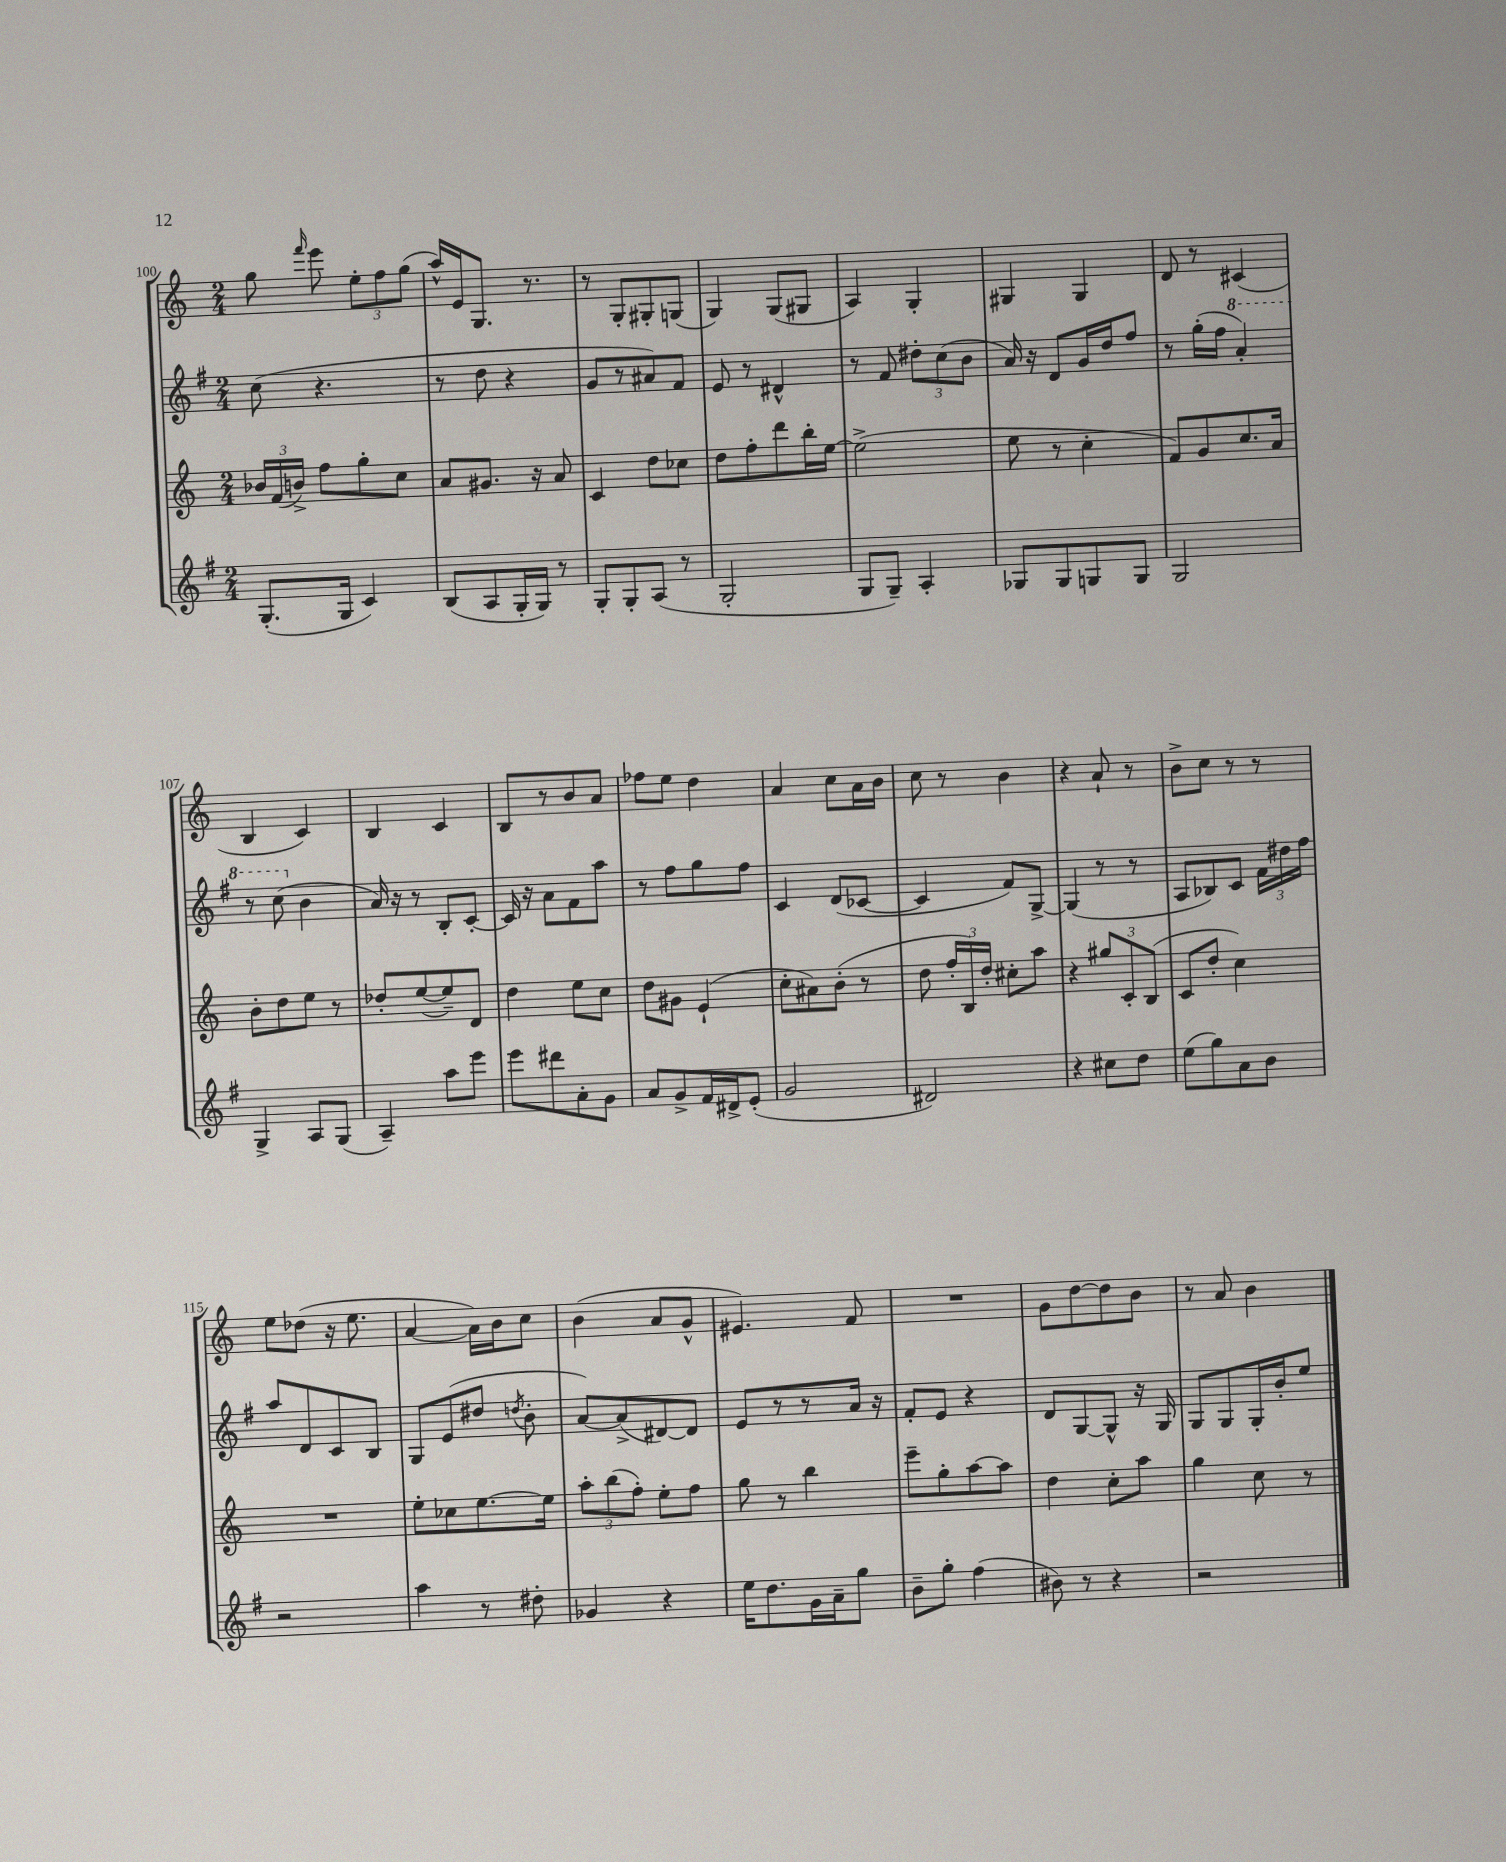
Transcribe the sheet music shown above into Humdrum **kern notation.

**kern	**kern	**kern	**kern
*staff4	*staff3	*staff2	*staff1
*clefG2	*clefG2	*clefG2	*clefG2
*k[f#]	*k[]	*k[f#]	*k[]
*M2/4	*M2/4	*M2/4	*M2/4
(8.G'	24b-	(8cc	8gg
.	(24f	.	.
.	24b^)	.	.
.	.	.	16qqfff
.	8ff	4.r	8eee
16G	.	.	.
4c)	8gg'	.	12ee'
.	.	.	12ff
.	8cc	.	.
.	.	.	(12gg
=	=	=	=
(8B	8a	8r	16aa^^)
.	.	.	16e
8A	8.g#	8dd	8.G
16G'	.	4r	.
16G)	16r	.	8.r
8r	8a	.	.
=	=	=	=
8G'	4c	8g	8r
8G'	.	8r	8G'
(8A	8dd	8a#)	8G#'
8r	8cc-	8f#	(8G
=	=	=	=
2G'	8dd	8e	4G)
.	8ff'	8r	.
.	8ddd	4d#^^	(8G
.	16bb'	.	8G#
.	[16ee	.	.
=	=	=	=
8G	(2ee^]	8r	4A)
8G~)	.	8f#	.
4A'	.	12dd#'	4G'
.	.	(12cc	.
.	.	12b	.
=	=	=	=
8G-	8ee	16a)	4G#
.	.	16r	.
8G-	8r	8d	.
8G	4cc'	16g	4G#
.	.	16dd	.
8G	.	8ff#	.
=	=	=	=
2G	8f)	8r	8d
.	8g	(16gg'	8r
.	.	16ff#	.
.	8.cc	4aa')	(4c#
.	16a	.	.
=	=	=	=
4G^	8b'	8r	4B
.	8dd	(8ccc	.
8A	8ee	4b	4c)
(8G	8r	.	.
=	=	=	=
4A~)	8dd-'	16a)	4B
.	.	16r	.
.	([8ee	8r	.
8aa	8ee~])	8B'	4c
8eee	8d	[8c'	.
=	=	=	=
8eee	4dd	16c]	8B
.	.	16r	.
8ddd#	.	8a	8r
8a'	8ee	8f#	8b
8g	8cc	8aa	8a
=	=	=	=
8a	8dd	8r	8ff-
8g^	8g#	8ff#	8ee
16f#	(4e`	8gg	4dd
16d#^	.	.	.
(8e'	.	8ff#	.
=	=	=	=
2g	8cc'	4c	4a
.	8a#)	.	.
.	(8b'	(8d	8cc
.	8r	[8c-	16a
.	.	.	16b
=	=	=	=
2d#)	8dd	4c-]	8cc
.	24ff'	.	8r
.	24B)	.	.
.	24dd'	.	.
.	8cc#'	8f#)	4b
.	8aa	[8G^	.
=	=	=	=
4r	4r	(4G]	4r
8cc#	12gg#	8r	8a`
.	12c'	.	.
8dd	.	8r	8r
.	(12B	.	.
=	=	=	=
(8ee	8c	8A	8b^
8gg)	8dd'	8B-)	8cc
8a	4cc)	8c	8r
8b	.	24f#	8r
.	.	24dd#	.
.	.	24ff#	.
=	=	=	=
2r	2r	8aa	8ee
.	.	8d	(8dd-
.	.	8c	16r
.	.	.	8.ee
.	.	8B	.
=	=	=	=
4aa	8ee'	8G	[4a
.	8cc-	(8e	.
8r	[8.ee	8dd#	16a])
.	.	.	16b
.	.	8qdd	.
8dd#'	.	8b'	8cc
.	16ee]	.	.
=	=	=	=
4g-	12aa'	[8a)	(4b
.	(12bb	.	.
.	.	(8a^]	.
.	12ff')	.	.
4r	8ee'	[8d#)	8a
.	8ff	8d#]	8g^^
=	=	=	=
16ee	8gg	8e	4.e#)
8.dd	.	.	.
.	8r	8r	.
16g	4bb	8r	.
16a~	.	.	.
8gg	.	16a	8f
.	.	16r	.
=	=	=	=
8b~	8eee~	8f#'	2r
8gg'	8gg'	8e	.
(4ff#	[8aa	4r	.
.	8aa]	.	.
=	=	=	=
8b#)	4dd	8d	8g
8r	.	[8G	[8dd
4r	8cc'	8G^^]	8dd]
.	8aa	16r	8b
.	.	16G	.
=	=	=	=
2r	4gg	8G	8r
.	.	8G	8a
.	8cc	16G'	4b
.	.	16b'	.
.	8r	8ee	.
==	==	==	==
*-	*-	*-	*-
